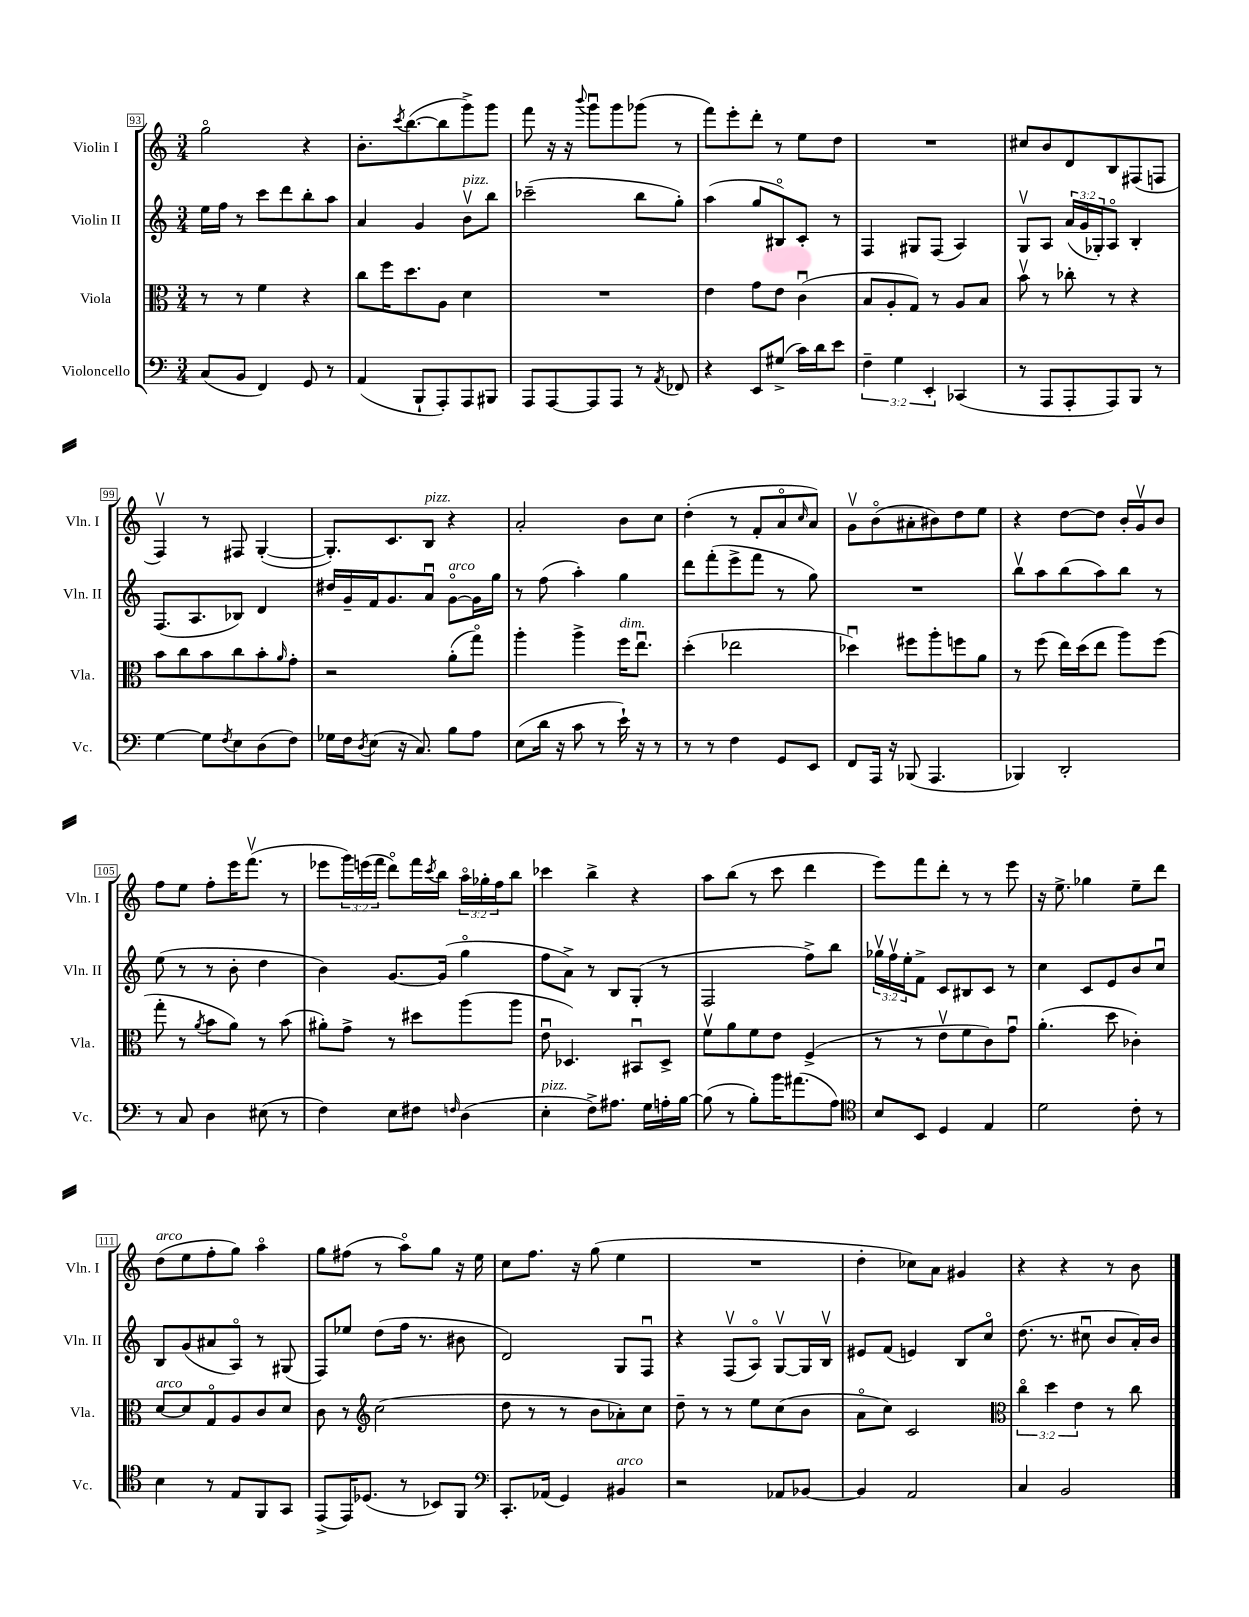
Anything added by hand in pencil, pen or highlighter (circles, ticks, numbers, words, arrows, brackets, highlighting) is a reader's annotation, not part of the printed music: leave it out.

**kern	**kern	**kern	**kern
*staff4	*staff3	*staff2	*staff1
*clefF4	*clefC3	*clefG2	*clefG2
*k[]	*k[]	*k[]	*k[]
*M3/4	*M3/4	*M3/4	*M3/4
(8C/L	8r	16ee\LL	2ggo\
.	.	16ff\JJ	.
8BB/J	8r	8r	.
4FF/)	4f\	8ccc\L	.
.	.	8ddd\	.
8GG/	4r	8bb'\	4r
8r	.	8aa\J	.
=	=	=	=
(4AA/	8cc\L	4a/	8.b'\L
.	16ff\K	.	.
.	.	.	8qccc/
.	8.dd\	.	([8.bb\
8BBB`/L	.	4g/	.
8AAA'/)	8A\J	.	8bb\]
8AAA/	4d\	8bv\L	8ggg^\)
8BBB#/J	.	8bb\J	8ggg\J
=	=	=	=
8AAA/L	2.r	(2ccc-~\	8fff\
[8AAA/	.	.	16r
.	.	.	16r
.	.	.	8qqbbb/
8AAA/]	.	.	8gggu\L
8AAA/J	.	.	8ggg\
8r	.	8bb\L	(8ggg-\J
8qAA/	.	.	.
8FF-/	.	8gg'\J)	8r
=	=	=	=
4r	4e\	(4aa\	8fff\L)
.	.	.	8eee'\
8EE/L	8g\L	8gg/L	8ddd'\J
(8G#^/J	8e\J	8B#o/)	8r
16c\LL)	(4cu\	8c'/J	8ee\L
16d\J	.	.	.
8e\J	.	8r	8dd\J
=	=	=	=
6F~\	8B/L	4F/	2.r
.	8A'/	.	.
6G\	.	.	.
.	8G/J)	8G#/L	.
6EE'/	.	.	.
.	8r	(8F/J	.
(4CC-/	8A/L	4A/)	.
.	8B/J	.	.
=	=	=	=
8r	8bv\	8Gv/L	8cc#/L
8AAA/L	8r	8A/J	8b/
8AAA'/	8cc-'\	(24a/LL	8d/
.	.	24g/	.
.	.	24G-'/J)	.
8AAA/)	8r	8Ao/J	8B/
8BBB/J	4r	4B'/	(8F#/
8r	.	.	8F/J
=	=	=	=
[4G\	8b\L	(8.F/L	4Fv/)
.	8cc\	.	.
.	.	8.A/	.
8G\]L	8b\	.	8r
8qF/	.	.	.
8E\	8cc\	8B-/J)	8F#/
(8D\	8b'\	4d/	([4G'/
.	16qqa/	.	.
8F\J)	8g'\J	.	.
=	=	=	=
16G-\LL	2r	16dd#/LL	8.G'/]L)
16F\J	.	16g~/	.
8qD/	.	.	.
(8E\J	.	16f/J	.
.	.	8.g/	8.c/
16r	.	.	.
8.C/)	.	.	.
.	.	8au/J	8B/J
8B\L	(8a'\L	[8go\L	4r
8A\J	8ggo\J)	16g\]L	.
.	.	16gg\JJ	.
=	=	=	=
(8E\L	4aa'\	8r	2a'/
16d\Jk	.	(8ff\	.
16r	.	.	.
8c\	4aa^\	4aa'\)	.
8r	.	.	.
16e`\)	16ff\LK	4gg\	8b\L
16r	8.eeu\J	.	.
8r	.	.	8cc\J
=	=	=	=
8r	(4dd'\	8ddd\L	(4dd'\
8r	.	(8fff'\	.
4F\	2ee-\	8eee^\	8r
.	.	8fff\J	8f'/L
8GG/L	.	8r	8ao/
.	.	.	16qqcc/
8EE/J	.	8gg\)	8a/J)
=	=	=	=
8FF/L	4dd-u\)	2.r	8gv\L
16AAA/Jk	.	.	(8bo\
16r	.	.	.
(8BBB-/	8ff#\L	.	8a#'\
4.AAA/	8aa'\	.	8b#\)
.	8ff\	.	8dd\
.	8a\J	.	8ee\J
=	=	=	=
4BBB-/)	8r	8bbv\L	4r
.	(8ff\	8aa\	.
2DD'/	16ee\LL)	(8bb\	[8dd\L
.	(16dd\J	.	.
.	8ee\J	8aa\)	8dd\]J
.	8aa\L)	8bb\J	16b'/LL
.	.	.	16gv/J
.	(8ff\J	8r	8b/J
=	=	=	=
8r	8gg'\	(8ee\	8ff\L
8C/	8r	8r	8ee\J
.	8qa/	.	.
4D\	8b\L	8r	8ff'\L
.	8a\J)	8b'\	16eee\K
.	.	.	(8.fffv\J
(8E#\	8r	4dd\	.
8r	(8b\	.	8r
=	=	=	=
4F\)	8a#'\L)	4b\)	8eee-\L
.	8g^\J	.	24ggg\L)
.	.	.	(24eee\
.	.	.	24fff\JJ
8E\L	8r	[8.g/L	8dddo\L)
8F#\J	8dd#\L	.	16fff\L
.	.	.	8qccc/
.	.	(16g/]Jk	16bb\JJ
16qqF/	.	.	.
(4D\	(8aa\	4ggo\	24aao\LL
.	.	.	24gg-'\
.	.	.	24ff\J
.	8aa\J	.	8bb\J
=	=	=	=
4E'\	8eu\	8ff\L	4ccc-\
.	4.D-/)	8a^\J)	.
8F^\L)	.	8r	4bb^\
8.A#\J	.	8B/L	.
.	8BB#u/L	(8G'/J	4r
16G\LL	.	.	.
16A'\	8D-^/J	8r	.
[16B\JJ	.	.	.
=	=	=	=
(8B\]	8fv\L	2F/	8aa\L
8r	8a\	.	(8bb\J
8B'\L)	8f\	.	8r
16b\K	8e\J	.	8ccc\
(8.a#\	.	.	.
.	(4F^/	8ff^\L)	4ddd\
8A\J)	.	8bb\J	.
=	=	=	=
*clefC4	*	*	*
8B/L	8r	24gg-v\LL	8eee\L)
.	.	24ffv\	.
.	.	24ee'\J	.
8BB/J	8r	8f^\J	8fff\
4D/	8ev\L	8c/L	8ddd'\J
.	8f\	8B#/	8r
4E/	8c\)	8c/J	8r
.	8gu\J	8r	8eee\
=	=	=	=
2d\	(4.a'\	4cc\	16r
.	.	.	8.ee^\
.	.	8c/L	4gg-\
.	8dd\	8e/	.
8c'\	4c-'\)	8b/	8ee~\L
8r	.	8ccu/J	8ddd\J
=	=	=	=
4B\	[8d/L	8B/L	(8dd\L
.	8d/]	(8g/	8ee\
8r	8Go/	8a#/	8ff'\
8E/L	8A/	8Ao/J)	8gg\J)
8FF/	8c/	8r	4aao\
8GG/J	8d/J	(8G#/	.
=	=	=	=
(8EE^/L	8c\	8F/L)	8gg\L
16EE/K)	8r	8ee-/J	(8ff#\J
(8.D-/J	.	.	.
*	*clefG2	*	*
.	(2cc\	(8dd\L	8r
8r	.	16ff\Jk	8aao\L)
.	.	8.r	.
8BB-/L)	.	.	8gg\J
8FF/J	.	8b#\	16r
.	.	.	16ee\
=	=	=	=
*clefF4	*	*	*
8.CC'/L	8dd\	2d/)	8cc\L
.	8r	.	8.ff\J
(16AA-/Jk	.	.	.
4GG/)	8r	.	.
.	.	.	16r
.	8b\L	.	(8gg\
4BB#/	8a-'\)	8G/L	4ee\
.	8cc\J	8Fu/J	.
=	=	=	=
2r	8dd~\	4r	2.r
.	8r	.	.
.	8r	(8Fv/L	.
.	8ee\L	8Ao/J)	.
8AA-/L	(8cc\	[8Gv/L	.
[8BB-/J	8b\J	16G/]L	.
.	.	16Bv/JJ	.
=	=	=	=
4BB-/]	8ao\L	8e#/L	4dd'\
.	8cc\J)	(8f/J	.
2AA/	2c/	4e/)	8cc-\L)
.	.	.	8a\J
.	.	8B/L	4g#/
.	.	8cco/J	.
=	=	=	=
*	*clefC3	*	*
4C/	6cco\	(8.dd\	4r
.	6dd\	.	.
.	.	8.r	.
2BB/	.	.	4r
.	6e\	.	.
.	.	8cc#u\	.
.	8r	8b/L	8r
.	8cc\	16a'/L)	8b\
.	.	16b/JJ	.
==	==	==	==
*-	*-	*-	*-
